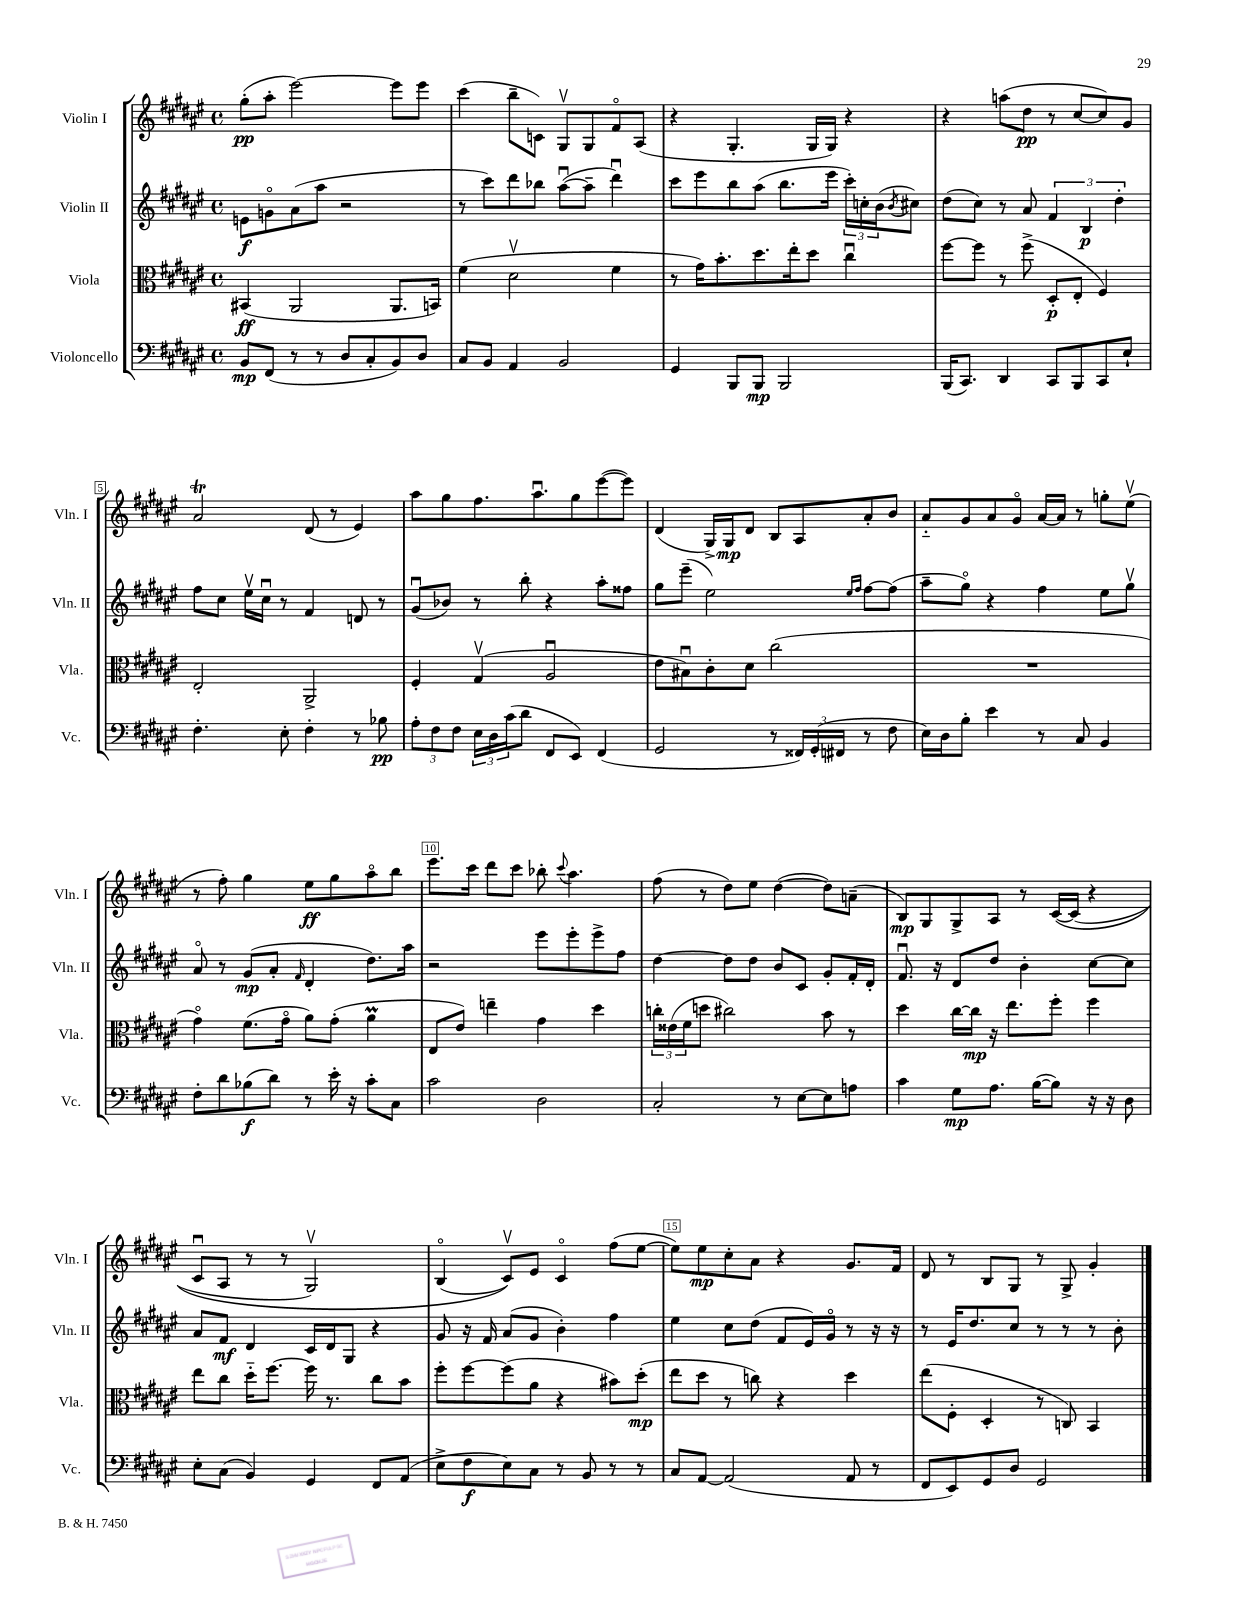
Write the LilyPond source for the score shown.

<<
\new StaffGroup <<
\new Staff = "s0" \with { instrumentName = "Violin I" shortInstrumentName = "Vln. I" } {
    \clef treble \key fis \major \defaultTimeSignature \time 4/4
    gis''8-.\pp( ais''8-. eis'''2~) eis'''8 eis'''8 |
    cis'''4( b''8-- c'8) gis8\upbow gis8 fis'8\flageolet ais8( |
    r4 gis4.-. gis16 gis16) r4 |
    r4 a''8( dis''8\pp r8 cis''8~ cis''8) gis'8 |
    ais'2\trill dis'8( r8 eis'4) |
    ais''8 gis''8 fis''8. ais''8.\downbow gis''8 eis'''8~( eis'''8) |
    dis'4( gis16->) gis16\mp dis'8 b8 ais8 ais'8-. b'8 |
    ais'8-_ gis'8 ais'8 gis'8\flageolet ais'16~ ais'16 r8 g''8-. eis''8\upbow( |
    r8 fis''8-.) gis''4 eis''8\ff gis''8 ais''8\flageolet b''8 |
    eis'''8. cis'''16 dis'''8 cis'''8 bes''8-. \appoggiatura { cis'''8 } ais''4. |
    fis''8( r8 dis''8) eis''8 dis''4~( dis''8) a'8--( |
    b8\mp) gis8 gis8-> ais8 r8 cis'16~\( cis'16( r4 |
    cis'8\downbow ais8 r8 r8 gis2\upbow) |
    b4\flageolet( cis'8\upbow)\) eis'8 cis'4\flageolet fis''8( eis''8~ |
    eis''8) eis''8\mp cis''8-. ais'8 r4 gis'8. fis'16 |
    dis'8 r8 b8 gis8 r8 gis8-> gis'4-. \bar "|." |
}
\new Staff = "s1" \with { instrumentName = "Violin II" shortInstrumentName = "Vln. II" } {
    \clef treble \key fis \major \defaultTimeSignature \time 4/4
    e'8\f g'8\flageolet ais'8( ais''8 r2 |
    r8 cis'''8) dis'''8 bes''8 ais''8~\downbow( ais''8-- dis'''4\downbow) |
    cis'''8 eis'''8 b''8 ais''8( b''8. eis'''16 \tuplet 3/2 { cis'''16-.) c''16-. b'16( } \acciaccatura { b'8 } cis''8) |
    dis''8( cis''8) r8 ais'8 \tuplet 3/2 { fis'4 b4\p dis''4-. } |
    fis''8 cis''8 eis''16\upbow cis''16\downbow r8 fis'4 d'8 r8 |
    gis'8\downbow( bes'8) r8 b''8-. r4 ais''8-. fisis''8 |
    gis''8 eis'''8--( eis''2) \grace { eis''16 fis''16 } fis''8~ fis''8( |
    ais''8-- gis''8\flageolet) r4 fis''4 eis''8 gis''8\upbow |
    ais'8\flageolet r8 gis'8\mp( ais'8-. \grace { fis'16 } dis'4-. dis''8.) ais''16 |
    r2 eis'''8 eis'''8-. eis'''8-> fis''8 |
    dis''4~ dis''8 dis''8 b'8 cis'8 gis'8-. fis'16-. dis'16-. |
    fis'8.\downbow r16 dis'8 dis''8 b'4-. cis''8~ cis''8 |
    ais'8 fis'8\mf dis'4 cis'16 dis'16 gis8 r4 |
    gis'8 r16 fis'16 ais'8( gis'8 b'4-.) fis''4 |
    eis''4 cis''8 dis''8( fis'8 eis'16) gis'16\flageolet r8 r16 r16 |
    r8 eis'16 dis''8. cis''8 r8 r8 r8 b'8-. \bar "|." |
}
\new Staff = "s2" \with { instrumentName = "Viola" shortInstrumentName = "Vla." } {
    \clef alto \key fis \major \defaultTimeSignature \time 4/4
    bis,4\ff( ais,2 ais,8. b,16) |
    fis'4( dis'2\upbow fis'4 |
    r8 gis'16) b'8.-. dis''8. eis''16-. dis''8 cis''4\downbow |
    fis''8~ fis''8 r8 fis''8->( dis8-.\p eis8-. fis4) |
    eis2-. ais,2-> |
    fis4-. gis4\upbow( ais2\downbow |
    eis'8 bis8\downbow) cis'8-. dis'8 cis''2( |
    R1 |
    gis'4\flageolet) fis'8.( gis'16\flageolet ais'8) gis'8-.( ais'4\prall |
    eis8 eis'8) e''4-- gis'4 dis''4 |
    \tuplet 3/2 { c''16-. eisis'16( fis'16 } d''8 cis''2) b'8 r8 |
    dis''4 cis''16~ cis''16\mp r16 eis''8. fis''8-. fis''4 |
    eis''8 cis''8 dis''16-_ fis''8.~ fis''16 r8. cis''8 b'8 |
    fis''8-. fis''8~ fis''8( ais'8 r4 bis'8) dis''8-.\mp( |
    eis''8 dis''8 r8 c''8) r4 dis''4 |
    eis''8( fis8-. dis4-. r8 c8) b,4 \bar "|." |
}
\new Staff = "s3" \with { instrumentName = "Violoncello" shortInstrumentName = "Vc." } {
    \clef bass \key fis \major \defaultTimeSignature \time 4/4
    b,8\mp fis,8( r8 r8 dis8 cis8-. b,8) dis8 |
    cis8 b,8 ais,4 b,2 |
    gis,4 b,,8 b,,8\mp b,,2 |
    b,,16( cis,8.) dis,4 cis,8 b,,8 cis,8 eis8-! |
    fis4.-. eis8-. fis4-. r8 bes8\pp |
    \tuplet 3/2 { ais8-. fis8 fis8 } \tuplet 3/2 { eis16 dis16 cis'16( } dis'8 fis,8 eis,8) fis,4( |
    gis,2 r8 \tuplet 3/2 { fisis,16) gis,16-.( fis,16 } r8 fis8 |
    eis16) dis16 b8-. eis'4 r8 cis8 b,4 |
    fis8-. dis'8 bes8\f( dis'8) r8 eis'16-. r16 cis'8-. cis8 |
    cis'2 dis2 |
    cis2-. r8 eis8~ eis8 a8 |
    cis'4 gis8\mp ais8. b16~( b8) r16 r16 dis8 |
    eis8-. cis8( b,4) gis,4 fis,8 ais,8( |
    eis8-> fis8\f eis8) cis8 r8 b,8 r8 r8 |
    cis8 ais,8~ ais,2( ais,8 r8 |
    fis,8 eis,8) gis,8 dis8 gis,2 \bar "|." |
}
>>
>>
\layout { \context { \Score \override BarNumber.break-visibility = ##(#f #t #t) barNumberVisibility = #(every-nth-bar-number-visible 5) \override BarNumber.stencil = #(make-stencil-boxer 0.1 0.3 ly:text-interface::print) } }
